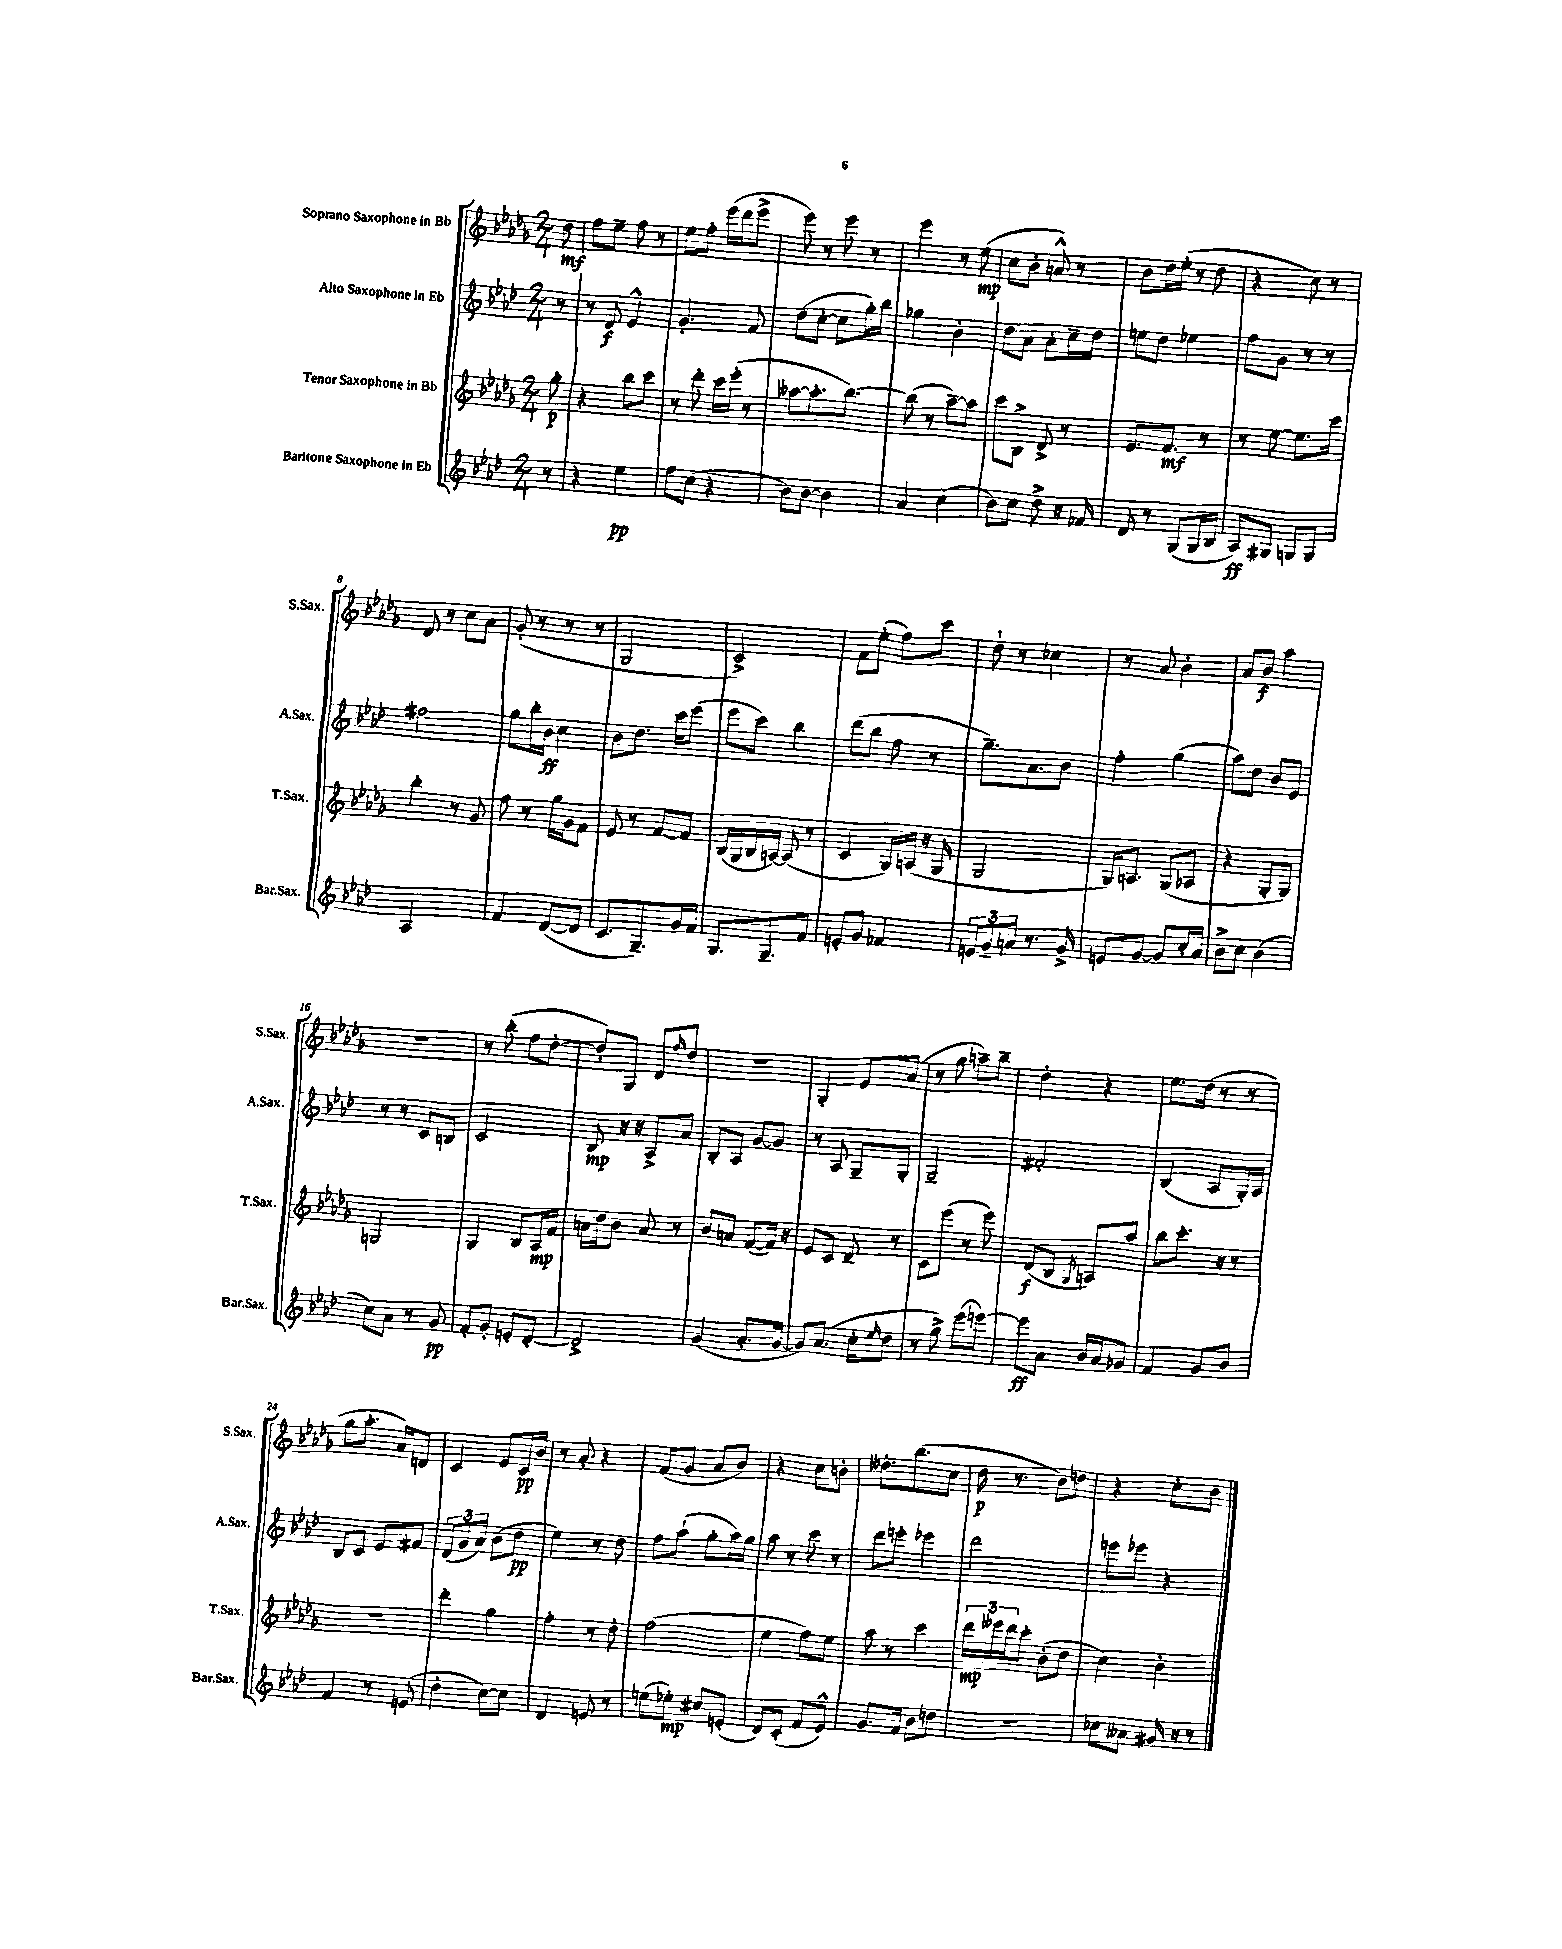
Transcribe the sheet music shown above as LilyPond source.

<<
\new StaffGroup <<
\new Staff = "s0" \with { instrumentName = "Soprano Saxophone in Bb" shortInstrumentName = "S.Sax." } {
    \clef treble \key des \major \numericTimeSignature \time 2/4 \partial 8
    des''8\mf |
    f''8 ees''8-- f''8 r8 |
    ees''8 f''8-. ees'''16( des'''16 ees'''8-> |
    ees'''8) r8 ees'''8 r8 |
    ees'''4 r8 ees''8\mp( |
    c''8 bes'8-. a'8-^) r8 |
    bes'8 des''16 ees''16-.( r8 des''8 |
    r4 c''8) r8 |
    des'8 r8 c''8 aes'8 |
    ges'8-.( r8 r8 r8 |
    ges2 |
    c'2->) |
    f'8 ees''8-.( f''8) c'''8 |
    des''8-! r8 ces''4 |
    r8 aes'8 bes'4-. |
    aes'8 bes'8\f aes''4 |
    r2 |
    r8 bes''8-.( f''8 des''8~-. |
    des''8-.) ges8 des'8 \grace { f''16 } des''8 |
    r2 |
    ges4-. ees'8 aes'8( |
    r8 ges''8 a''8--) bes''8-- |
    des''4-. r4 |
    ees''8. des''16( r8 r8 |
    ges''8 aes''8.-. aes'16) d'8 |
    c'4 ees'8 c'16\pp bes'16 |
    r8 aes'8-. r4 |
    f'8( ges'8 aes'8 bes'8) |
    r4 c''8 b'8-. |
    deses''8.-. bes''8.( c''8 |
    des''16\p r8. bes'8) d''8 |
    r4 c''8-. bes'8 \bar "|." |
}
\new Staff = "s1" \with { instrumentName = "Alto Saxophone in Eb" shortInstrumentName = "A.Sax." } {
    \clef treble \key aes \major \numericTimeSignature \time 2/4 \partial 8
    r8 |
    r8 des'8\f ees'4-^ |
    g'4.-. f'8 |
    des''8( c''8~-. c''8 g''16-.) bes''16 |
    ges''4 bes'4-. |
    des''8 aes'8 aes'8-. c''16-- des''16 |
    e''8 des''8 ees''4 |
    f''8 g'8 r8 r8 |
    fis''2 |
    g''8 bes''16-. bes'16\ff c''4 |
    bes'8 des''8. c'''16 ees'''8( |
    ees'''8 c'''8) bes''4 |
    des'''8( bes''8 f''8 r8 |
    g''8.--) aes'8. bes'8 |
    f''4-. g''4( |
    aes''8) des''8 bes'8 ees'8 |
    r8 r8 c'8 b8 |
    c'2 |
    bes8\mp r16 r16 aes8-> aes'8 |
    bes8-. aes8 g'8~ g'8 |
    r8 aes8 g8-- g8-. |
    g2-- |
    fis'2-. |
    bes4( aes8 g16-.) aes16 |
    bes8 c'8 ees'8 fis'8 |
    \tuplet 3/2 { des'8( g'8 aes'8) } bes'8( des''8\pp |
    ees''4) r8 des''8 |
    f''8 aes''8-!( g''8-. aes''16) g''16 |
    aes''8 r8 c'''8 r8 |
    des'''8 e'''8-. ees'''4 |
    des'''2 |
    e'''8 ees'''8 r4 \bar "|." |
}
\new Staff = "s2" \with { instrumentName = "Tenor Saxophone in Bb" shortInstrumentName = "T.Sax." } {
    \clef treble \key des \major \numericTimeSignature \time 2/4 \partial 8
    ges''8-.\p |
    r4 bes''8 c'''8 |
    r8 des'''8-. c'''16 ees'''16-.( r8 |
    aeses''8~ aeses''8.-. bes''8.~) |
    bes''8( r8 aes''8~--) aes''8 |
    c'''8 bes8-> des'8-> r8 |
    ees'8. f'8.\mf r8 |
    r8 ees''8~ ees''8. c'''16 |
    bes''4-. r8 ges'8 |
    f''8 r8 ges''16 ges'16 f'8 |
    ees'8 r8 f'8~ f'8 |
    bes16( ges16 bes16 a16~) a8( r8 |
    c'4 ges16) a16( r16 ges16 |
    ges2 |
    ges16) a8. ges8( aes8 |
    r4 ges8-. ges8) |
    g2 |
    ges4 bes8 aes16\mp f'16 |
    a'16 des''16 bes'8 a'8 r8 |
    bes'8 a'8 f'8~( f'16) r16 |
    ees'8 c'8 des'8-- r8 |
    c'8 ees'''8( r8 ees'''8) |
    des'8\f( bes8 \acciaccatura { ges8 } a8) aes''8 |
    bes''8 c'''8.-. r16 r8 |
    R2 |
    des'''4-. ges''4 |
    f''4-. r8 des''8-. |
    f''2( |
    ees''4 f''8) ees''8 |
    aes''8 r8 c'''4 |
    \tuplet 3/2 { des'''16\mp eeses'''16 des'''16 } c'''8-. bes'8-.( des''8 |
    c''4) bes'4-. \bar "|." |
}
\new Staff = "s3" \with { instrumentName = "Baritone Saxophone in Eb" shortInstrumentName = "Bar.Sax." } {
    \clef treble \key aes \major \numericTimeSignature \time 2/4 \partial 8
    r8 |
    r4 ees''4\pp |
    f''8 c''8( r4 |
    bes'8) bes'8~ bes'4 |
    aes'4 c''4( |
    bes'8) c''8 des''8-> r16 fes'16 |
    des'8 r8 g8( g16 bes16 |
    aes8\ff) gis8 g8 g8 |
    aes2 |
    f'4 des'8~( des'8 |
    c'8. g8.--) g'16 f'16 |
    g8. g8.-- f'8 |
    e'8-. g'8 fes'4 |
    \tuplet 3/2 { e'8 g'8-- a'8 } r8. g'16-> |
    e'8 g'8~ g'8 c''16-. aes'16 |
    bes'8-> c''8 bes'4( |
    c''8) aes'8 r8 g'8\pp |
    f'8-. g'8-. e'8-. des'8~-. |
    des'2-> |
    g'4( aes'8.-. g'16~ |
    g'8) aes'8.( c''16-. \grace { ees''16 } des''8 |
    r8 g''8->) ees'''8( e'''8~) |
    e'''8\ff aes'8 bes'16 aes'16 ges'8 |
    f'4 g'8 bes'8 |
    f'4 r8 e'8( |
    des''4-. c''8~) c''8 |
    des'4 e'8 r8 |
    e''8( ees''8-.\mp) cis''8 e'8-.( |
    des'8) c'8-.( f'8 ees'8-^) |
    g'8. f'16 bes'8 d''8 |
    R2 |
    ces''8 aeses'8 gis'16 r16 r8 \bar "|." |
}
>>
>>
